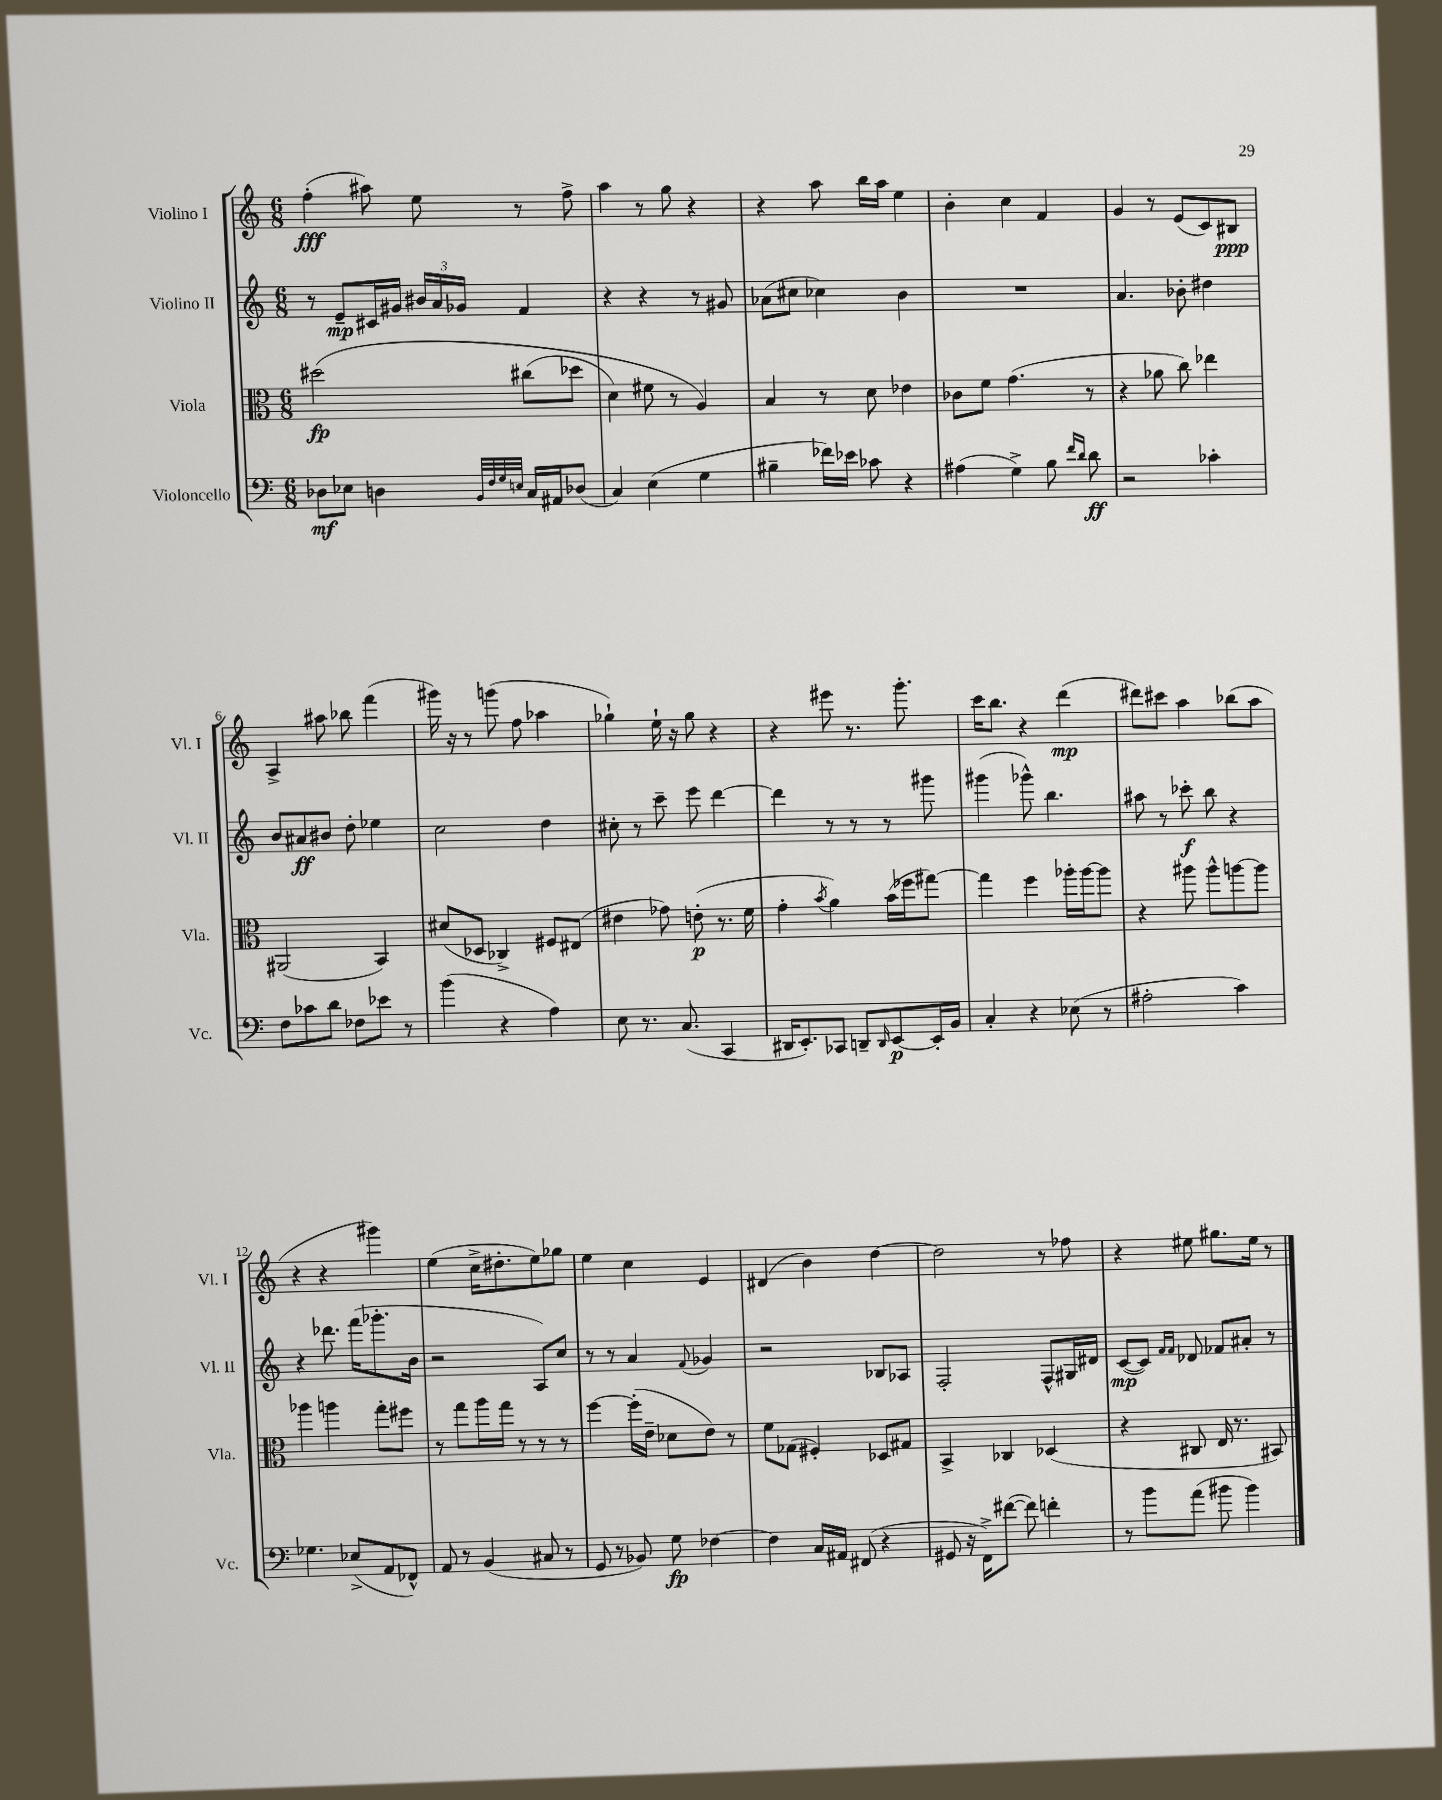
<<
\new StaffGroup <<
\new Staff = "s0" \with { instrumentName = "Violino I" shortInstrumentName = "Vl. I" } {
    \clef treble \key c \major \numericTimeSignature \time 6/8
    f''4-.\fff( ais''8) e''8 r8 f''8-> |
    a''4 r8 g''8 r4 |
    r4 a''8 b''16 a''16 e''4 |
    b'4-. c''4 f'4 |
    g'4 r8 e'8( c'8) bis8\ppp |
    a4-> ais''8 bes''8 f'''4( |
    gis'''16) r16 r8 g'''8( f''8 aes''4 |
    ges''4-!) e''16-! r16 ges''8 r4 |
    r4 eis'''8 r8. g'''8.-. |
    c'''16 b''8. r4 d'''4\mp( |
    dis'''8) cis'''8 a''4 bes''8( a''8 |
    r4 r4 gis'''4) |
    e''4( c''16-> dis''8.-. e''8) ges''8 |
    e''4 c''4 e'4 |
    dis'4( b'4) d''4~ |
    d''2 r8 fes''8 |
    r4 eis''8 gis''8. eis''16 r8 \bar "|." |
}
\new Staff = "s1" \with { instrumentName = "Violino II" shortInstrumentName = "Vl. II" } {
    \clef treble \key c \major \numericTimeSignature \time 6/8
    r8 e'8--\mp cis'16 gis'16 \tuplet 3/2 { bis'16 a'16 ges'16 } f'4 |
    r4 r4 r8 gis'8 |
    aes'8( cis''8 ces''4) b'4 |
    R2. |
    a'4. bes'8-. dis''4 |
    b'8 ais'8\ff bis'8 d''8-. ees''4 |
    c''2 d''4 |
    cis''8-. r8 c'''8-- e'''8 d'''4~ |
    d'''4 r8 r8 r8 gis'''8 |
    gis'''4( ges'''8-^) b''4. |
    ais''8 r8 ces'''8-.\f b''8 r4 |
    r4 des'''8. f'''16( ges'''8.-. b'16 |
    r2 a8) c''8 |
    r8 r8 a'4 \appoggiatura { f'8 } ges'4 |
    r2 bes8 aes8 |
    f2-. f8-^ gis16 dis'16 |
    c'8~\mp( c'8) \grace { f'16 f'16 } des'8 fes'8 ais'8-. r8 \bar "|." |
}
\new Staff = "s2" \with { instrumentName = "Viola" shortInstrumentName = "Vla." } {
    \clef alto \key c \major \numericTimeSignature \time 6/8
    dis''2\fp\( cis''8( des''8 |
    d'4) fis'8 r8 a4\) |
    b4 r8 d'8 ees'4 |
    ces'8 f'8 g'4.( r8 |
    r4 aes'8 c''8) ees''4 |
    ais,2( b,4) |
    dis'8( des8 ces4->) fis8 eis8( |
    eis'4 ges'8) e'8-.\p( r8. f'16 |
    g'4-. \acciaccatura { b'8 } a'4) b'16( fes''16 gis''8~) |
    gis''4 f''4 aes''16-. aes''16~ aes''8 |
    r4 ais''8 ais''8-^ a''8~ a''8 |
    aes''4 a''4 g''8-. fis''8 |
    r8 g''8 a''16 g''16 r8 r8 r8 |
    f''4~ f''16-.( e'16-- des'8 e'8) r8 |
    f'8 ges8( fis4-.) des8 gis8 |
    b,4-> ces4 des4( |
    r4 cis8 e16 r8. bis,8) \bar "|." |
}
\new Staff = "s3" \with { instrumentName = "Violoncello" shortInstrumentName = "Vc." } {
    \clef bass \key c \major \numericTimeSignature \time 6/8
    des8\mf ees8 d4 \grace { b,32 f32 g32 e32 } c16 ais,16 des8( |
    c4) e4( g4 |
    bis4-- fes'16) ees'16 ces'8 r4 |
    ais4( g4->) b8 \grace { f'16 d'16 } d'8\ff |
    r2 ces'4-. |
    f8 ces'8 d'8 fes8 ees'8 r8 |
    b'4( r4 a4) |
    e8 r8. c8.( c,4 |
    dis,16 e,8.-.) ces,8 d,8-- \grace { d,16 } e,8~\p e,16-. b,16 |
    c4-. r4 ees8( r8 |
    ais2-. c'4) |
    ges4. ees8->( a,8 fes,8-^) |
    a,8 r8 b,4( cis8 r8 |
    g,8 r8 bes,8) g8\fp fes4~ |
    fes4 c16 ais,16 fis,8( r4 |
    gis,8 r16 f,16->) fis'8~( fis'8) f'4-. |
    r8 b'8 a'8( bis'8 bis'4) \bar "|." |
}
>>
>>
